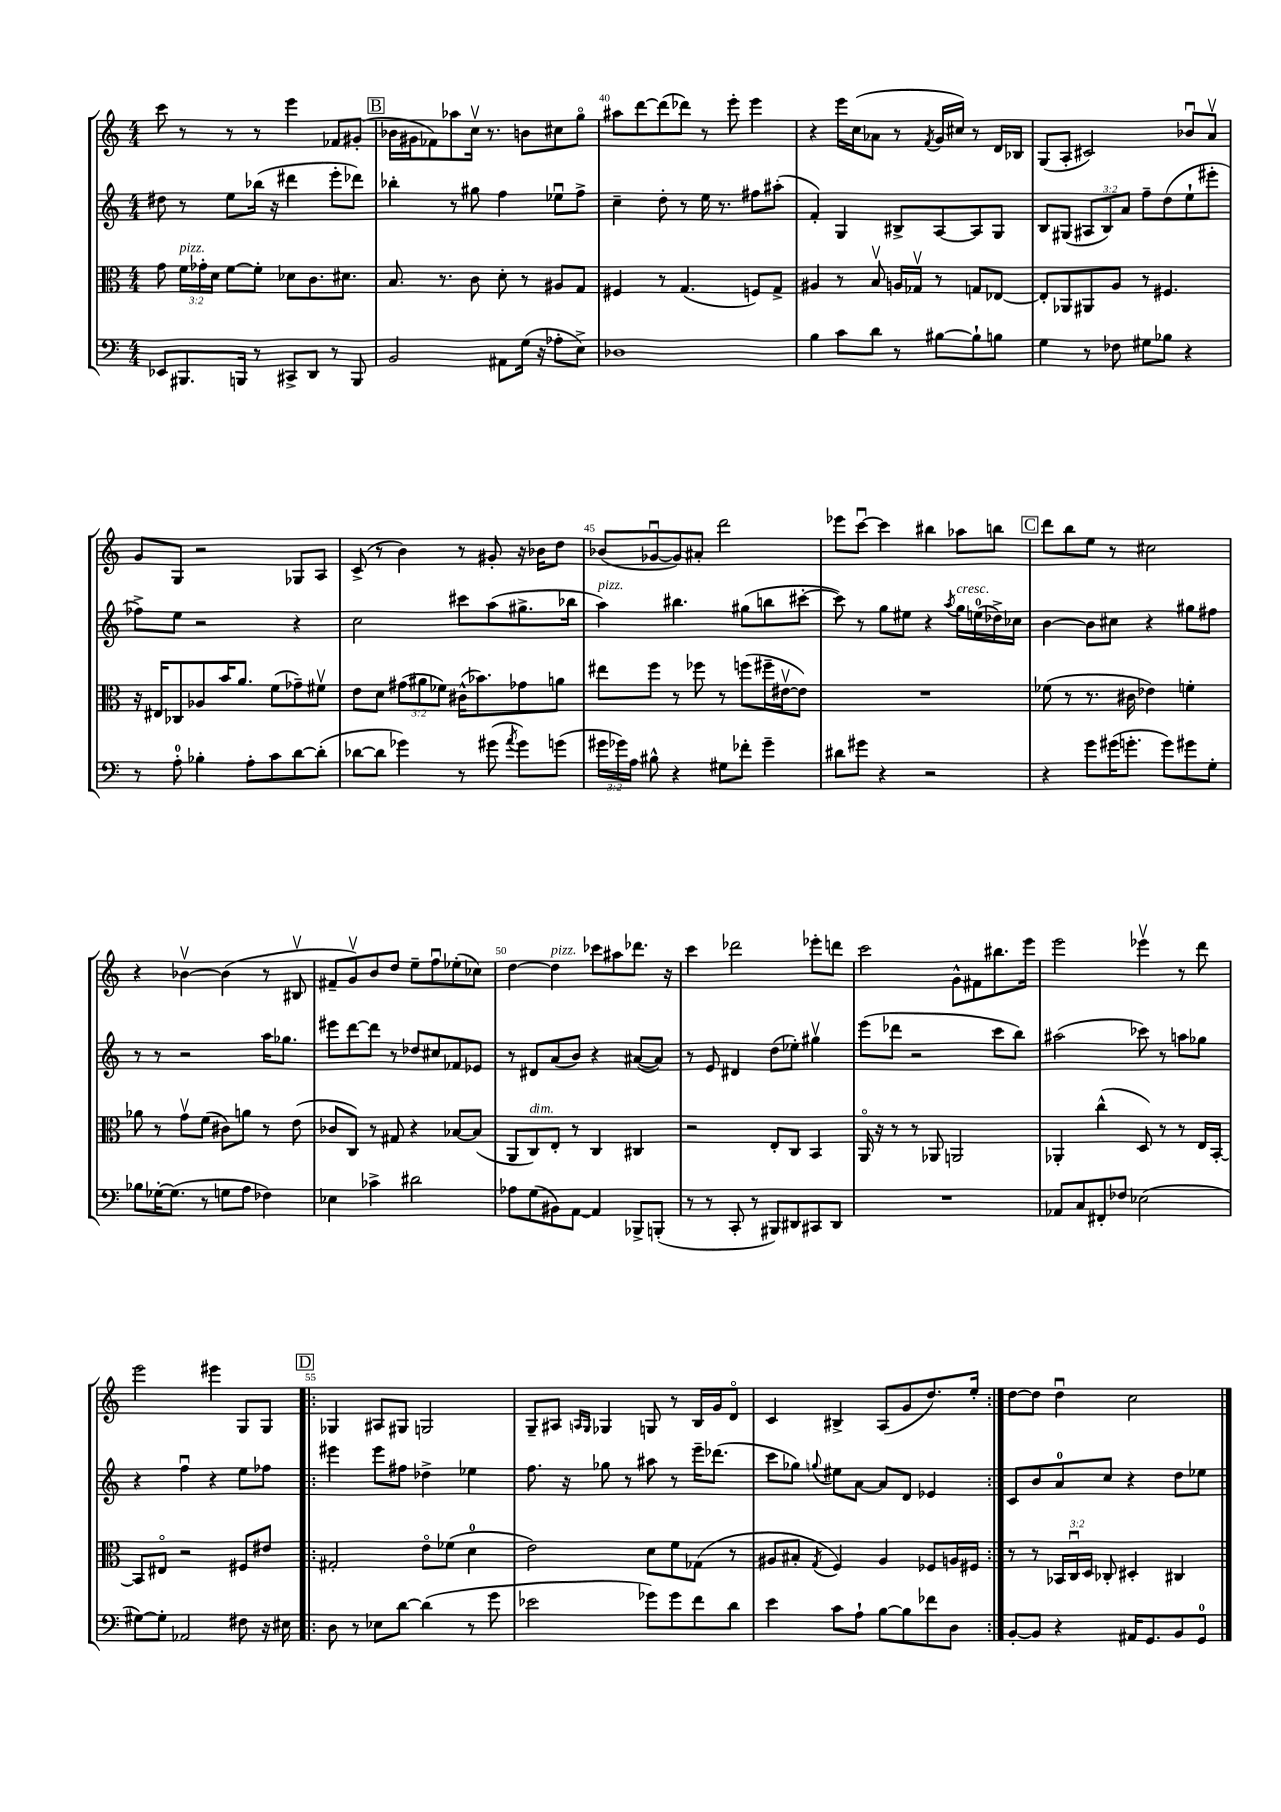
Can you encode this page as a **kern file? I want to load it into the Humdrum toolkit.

**kern	**kern	**kern	**kern
*part4	*part3	*part2	*part1
*staff4	*staff3	*staff2	*staff1
*clefF4	*clefC3	*clefG2	*clefG2
*k[]	*k[]	*k[]	*k[]
*M4/4	*M4/4	*M4/4	*M4/4
=38	=38	=38	=38
8EE-X/L	8g\	8dd#X\	8ccc\
!	!LO:TX:a:i:t=pizz.	!	!
8.BBB#X/	24f\LL	8r	8r
.	24g-X'\	.	.
.	24d\JJ	.	.
.	[8f\L	8ee\L	8r
16BBBn/Jk	.	.	.
8r	8f'\J]	(16bb-X\Jk	8r
.	.	16r	.
8CC#X^/L	8d-X\L	4ddd#X\	4eee\
8DD/J	8.c\	.	.
8r	.	8eee'\L	8f-X/L
.	8.d#X\J	.	.
8BBB/	.	8ddd-X\J)	(8g#X'/J
!!LO:REH:place=s1:t=B
=39	=39	=39	=39
2BB/	8.B/	4bb-X'\	16b-X\LL
.	.	.	16g#X\J
.	.	.	8f-X\)
.	8.r	.	.
.	.	8r	8aa-X\
.	8c\	8gg#X\	16ccv\Jk
.	.	.	8.r
8AA#X\L	8d'\	4ff\	.
(16G\Jk	8r	.	8bn\L
16r	.	.	.
8A-X'\L	8A#X/L	8ee-Xu\L	8cc#X\
8E^\J)	8G/J	8ff^\J	8gg\J
=40	=40	=40	=40
1D-X	4F#X/	4cc~\	8aa#X\L
.	.	.	[8ddd\
.	8r	8dd'\	(8ddd\]
.	(4.G/	8r	8ddd-X\J)
.	.	16ee\	8r
.	.	8.r	.
.	.	.	8eee'\
.	8Fn/L)	8ff#X\L	4eee\
.	8G^/J	(8aa#X'\J	.
=41	=41	=41	=41
4B\	4A#X/	4f'/)	4r
8c\L	8r	4G/	16eee\LL
.	.	.	(16cc\J
8d\J	8Bv/	.	8a-X\J
8r	16An/LL	8B#X^/L	8r
.	16G-Xv/JJ	.	.
.	.	.	8qf/
[8B#X\L	8r	[8A/	16g/LL
.	.	.	16cc#X/JJ)
8B#`\]	8Gn/L	8A/]	8r
8Bn\J	[8E-X/J	8G/J	16d/LL
.	.	.	16B-X/JJ
=42	=42	=42	=42
4G\	8E-'/L]	8B/L	(8G/L
.	8AA-X/	(8G#X/J	8A'/J
8r	8AA#X/	12A#X/L	2c#X/)
.	.	12B/)	.
8F-X\	8A/J	.	.
.	.	12a/J	.
8G#X\L	8r	8ff~\L	.
8B-X\J	4.F#X/	(8dd\	.
4r	.	8ee`\	8b-Xu/L
.	.	8eee#X'\J	8av/J
!!LO:LB:g=z
=43	=43	=43	=43
8r	16r	8ff-X^\L)	8g/L
.	16E#X/KL	.	.
8A'\	8C-X/	8ee\J	8G/J
4B-X'\	8A-X/	2r	2r
.	16b/K	.	.
.	8.a/J	.	.
8A'\L	.	.	.
8c\	(8f\L	.	.
[8d\	8g-X~\)	4r	8G-X/L
(8d'\J]	8f#Xv\J	.	8A/J
=44	=44	=44	=44
[8d-X\L	8e\L	2cc\	(8c^/
8d-\J]	8d\J	.	8r
4g-X\)	(12g#X\L	.	4b\)
.	12a#X\	.	.
.	12f-X\J)	.	.
8r	(16c#X^^\KL	8ccc#X\L	8r
.	8.b-X\)	.	.
(8g#X\	.	(8aa\	8g#X'/
8qa/	.	.	.
8g#\L)	8g-X\	8.gg#X^\	16r
.	.	.	16b-X\KL
(8gn\J	8an\J	.	8dd\J
.	.	16bb-X\Jk	.
=45	=45	=45	=45
!	!	!LO:TX:a:i:t=pizz.	!
24g#X\LL	8ee#X\L	4aa\)	(8b-X/L
24g-X\)	.	.	.
24A\JJ	.	.	.
8B#X^^\	8ff\J	.	[8g-Xu/
4r	8r	4.bb#X\	8g-/])
.	8ff-X\	.	8a#X'/J
8G#X\L	8r	.	2ddd\
8f-X'\J	(8ffn\L	(8gg#X\L	.
4g-~\	16ff#X~\L	8bbn\	.
.	[16e#Xv\J	.	.
.	8e#\J])	[8ccc#X'\J	.
=46	=46	=46	=46
8d#X\L	1r	8ccc#\])	8eee-X\L
8g#X\J	.	8r	[8cccu\J
4r	.	8gg\L	4ccc\]
.	.	8ee#X\J	.
2r	.	4r	4bb#X\
.	.	8qaa/	.
!	!	!LO:TX:a:i:t=cresc.	!
.	.	16gg\LL	8aa-X\L
.	.	(16een\	.
.	.	16dd-X^\)	8bbn\J
.	.	16cc-X\JJ	.
!!LO:REH:place=s1:t=C
=47	=47	=47	=47
4r	(8f-X\	[4b\	8ddd\L
.	8r	.	8bb\
8g\L	8.r	8b\L]	8ee\J
(16g#X\K	.	8cc#X\J	8r
8.gn'\J	16c#X\	.	.
.	4e-X\)	4r	2cc#X\
8g\L)	.	.	.
8g#X\	4fn'\	8gg#X\L	.
8G'\J	.	8ff#X\J	.
!!LO:LB:g=z
=48	=48	=48	=48
8B-X\L	8a-X\	8r	4r
[16G-X'\K	8r	8r	.
(8.G-\J]	.	.	.
.	8gv\L	2r	[4b-Xv\
8r	(8f\J	.	.
8Gn\L	8c#X\L)	.	(4b-\]
8A\J	8an\J	.	.
4F-X\)	8r	16aa\KL	8r
.	.	8.gg-X\J	.
.	(8e\	.	8B#Xv/
=49	=49	=49	=49
4E-X\	8c-X/L	8eee#X\L	8f#X~/L
.	8C/J)	[8ddd\	8gv/)
4c-X^\	8r	8ddd\J]	8b/
.	8G#X/	8r	8dd/J
2d#X\	4r	8dd-X/L	8ee~\L
.	.	8cc#X/	8ffu\
.	[8B-X/L	8f-X/	(8ee-X'\
.	(8B-/J]	8e-X/J	8cc-X\J)
=50	=50	=50	=50
8A-X\L	8AA/L	8r	[4dd\
!	!LO:TX:a:i:t=dim.	!	!
(8G\	8C/)	8d#X/L	.
!	!	!	!LO:TX:a:i:t=pizz.
8BB#X\)	8E'/J	(8a/	4dd\]
[8AA\J	8r	8b/J)	.
4AA/]	4C/	4r	8ccc-X\L
.	.	.	8aa#X\
8BBB-X^/L	4C#X/	([8a#X/L	8.ddd-X\J
(8BBBn'/J	.	8a#/J])	.
.	.	.	16r
=51	=51	=51	=51
8r	2r	8r	4ccc\
8r	.	8e/	.
8CC'/	.	4d#X/	2ddd-X\
8r	.	.	.
8BBB#X/L)	8E'/L	(8dd\L	.
8DD#X/	8C/J	8ee-X'\J)	.
8CC#X/	4BB/	4gg#Xv\	8eee-X'\L
8DD#/J	.	.	8dddn\J
=52	=52	=52	=52
1r	16AA/	(8eee\L	2ccc\
.	16r	.	.
.	8r	8ddd-X\J	.
.	8r	2r	.
.	8AA-X/	.	.
.	2AAn/	.	8g^^\L
.	.	.	8f#X\
.	.	8ccc\L	8.bb#X\
.	.	8bb\J)	.
.	.	.	16eee\Jk
=53	=53	=53	=53
8AA-X/L	4AA-X'/	(2aa#X\	2eee\
8C/	.	.	.
8FF#X'/	(4cc^^\	.	.
8F-X/J	.	.	.
(2E-X\	8D/)	8ccc-X\)	4eee-Xv\
.	8r	8r	.
.	8r	8aan\L	8r
.	16E/LL	8gg-X\J	8ddd\
.	[16BB'/JJ	.	.
!!LO:LB:g=z
=54	=54	=54	=54
[8G#X\L)	8BB/L]	4r	2eee\
8G#'\J]	8E#X/J	.	.
2AA-X/	2r	4ffu\	.
.	.	4r	4eee#X\
8F#X\	8F#X/L	8ee\L	8G/L
16r	8e#X/J	8ff-X\J	8G/J
16E#X\	.	.	.
!!LO:REH:place=s1:t=D
=55!|:	=55!|:	=55!|:	=55!|:
8D\	2G#X'/	4eee#X\	4G-X/
8r	.	.	.
8E-X\L	.	8eee#\L	8A#X/L
[8d\J	.	8ff#X\J	8G#X/J
(4d\]	8e\L	4dd-X^\	2Gn/
.	(8f-X\J	.	.
8r	4d\	4ee-X\	.
8g\	.	.	.
=56	=56	=56	=56
2e-X\	2e\)	8.ff\	8G~/L
.	.	.	8A#X/J
.	.	16r	.
.	.	.	16qqAn/LL
.	.	.	16qqG/JJ
.	.	8gg-X\	4G-X/
.	.	8r	.
8g-X\L)	8d\L	8aa#X\	8Gn/
8g-\	8f\	8r	8r
8f\	(8G-X\J	16eee~\KL	16B/LL
.	.	(8.ddd-X\J	16g/J
8d\J	8r	.	8d/J
=57	=57	=57	=57
4e\	8A#X/L	8ccc\L	4c/
.	8B#X'/J	8gg-X\J)	.
.	8qG/	8qqggn/	.
8c\L	4F/)	8ee#X\L	4B#X^/
8A`\J	.	[8a\J	.
[8B\L	4A#/	8a/L]	(8A/L
8B\]	.	8d/J	8g/
8f-X\	8F-X/L	4e-X/	8.dd/)
8D\J	16An/L	.	.
.	16F#X/JJ	.	16ee'/Jk
=58:|!	=58:|!	=58:|!	=58:|!
[8BB'/L	8r	8c/L	[8dd\L
8BB/J]	8r	8b/	8dd\J]
4r	24BB-X/LL	8a/	4ddu\
.	24Cu/	.	.
.	24D/JJ	.	.
.	8C-X'/	8cc/J	.
16AA#X/KL	4D#X'/	4r	2cc\
8.GG/	.	.	.
8BB/	4C#X/	8dd\L	.
8GG/J	.	8ee-X\J	.
==	==	==	==
*-	*-	*-	*-
